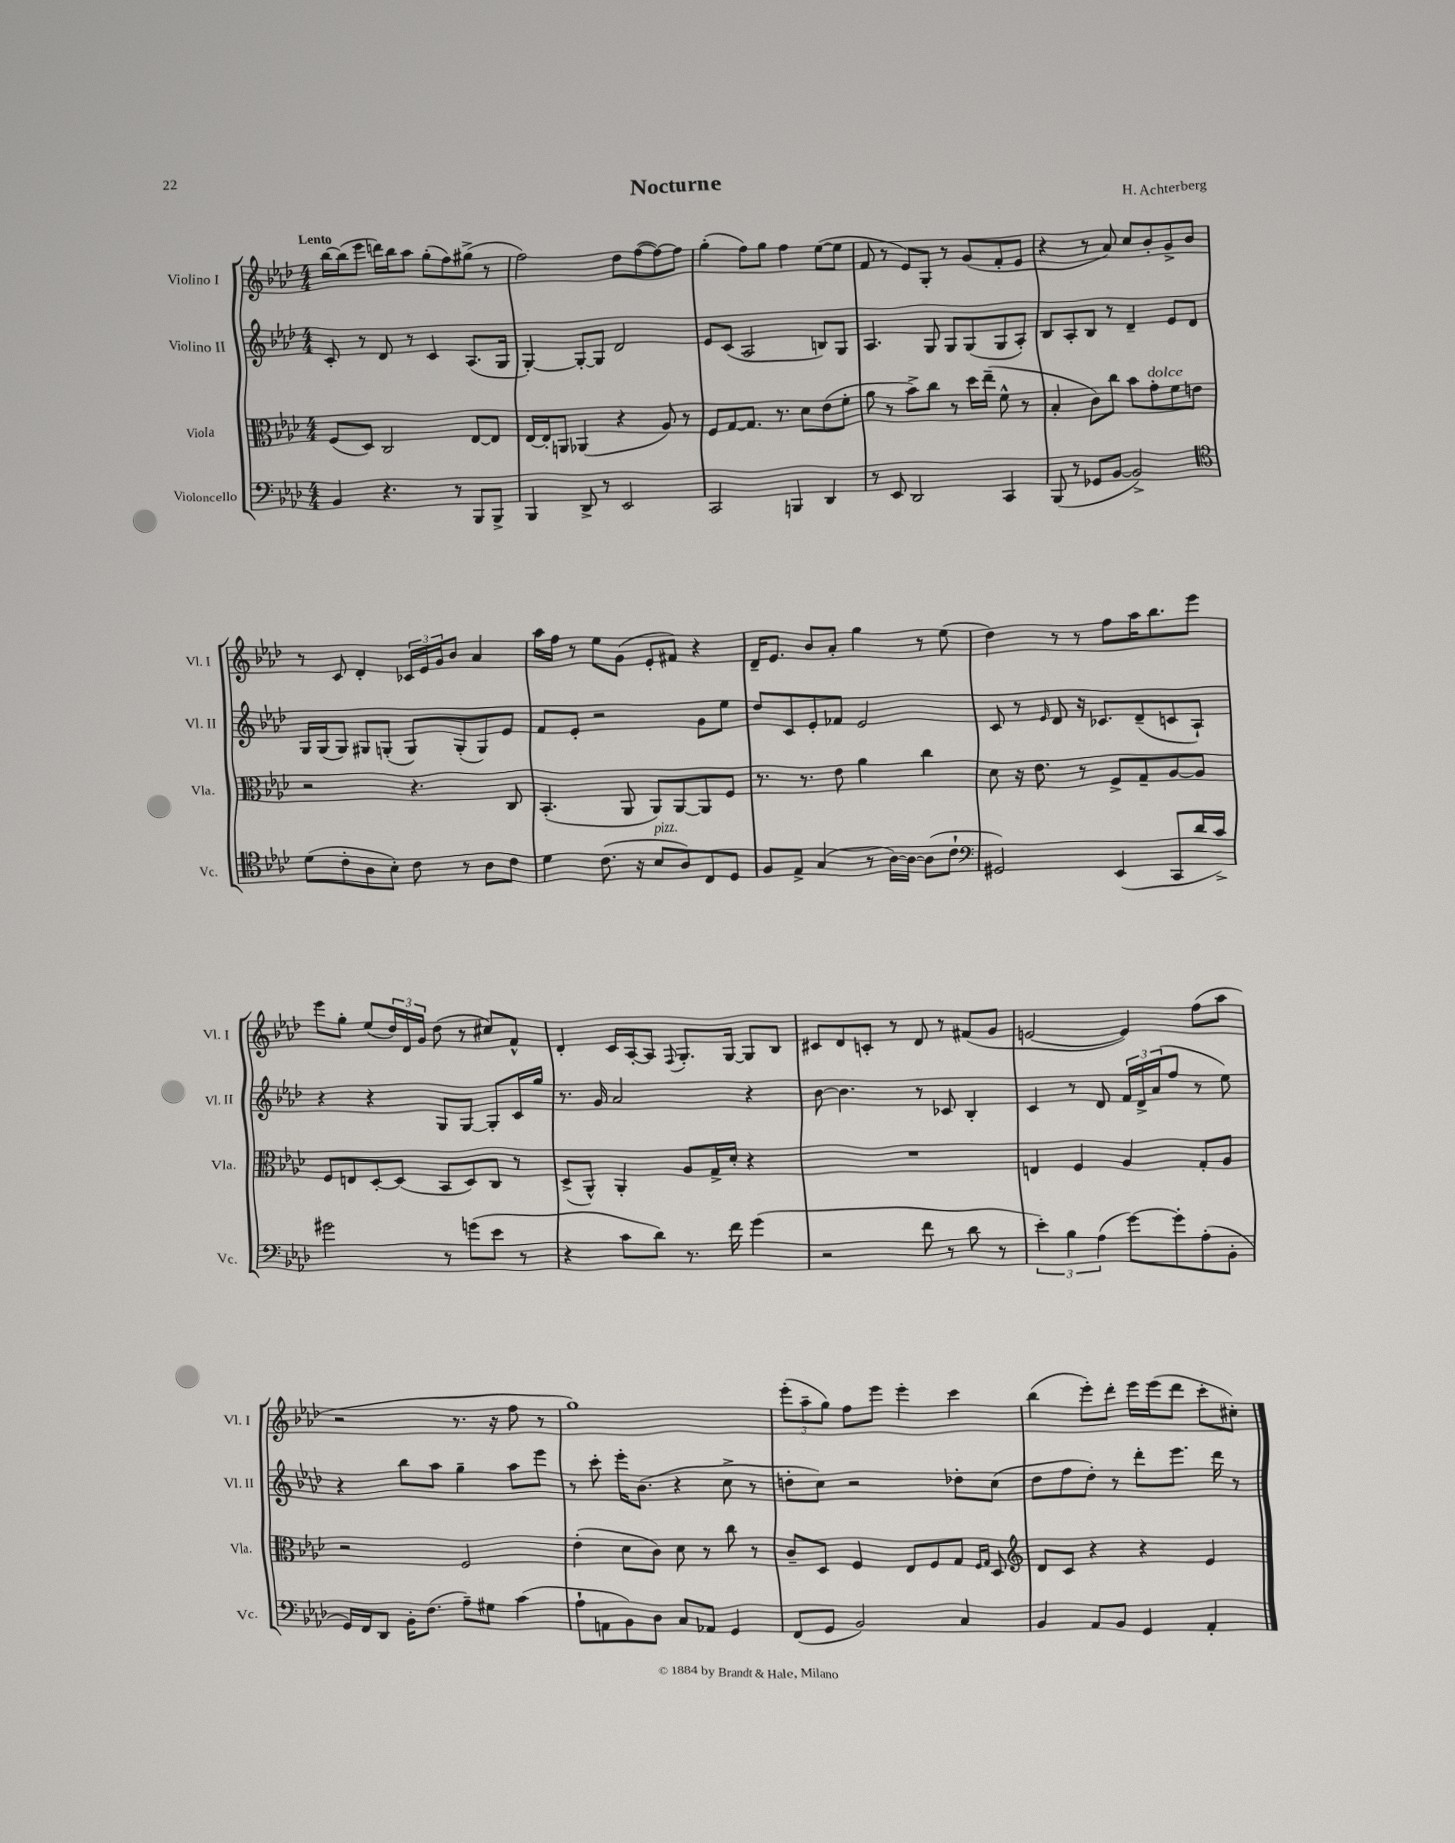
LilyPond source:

\header { title = "Nocturne" composer = "H. Achterberg" }
<<
\new StaffGroup <<
\new Staff = "s0" \with { instrumentName = "Violino I" shortInstrumentName = "Vl. I" } {
    \clef treble \key aes \major \numericTimeSignature \time 4/4 \tempo "Lento"
    bes''16~ bes''16( ees'''8 d'''16) bes''16 aes''8 g''8-.( f''8) gis''8->( r8 |
    f''2) des''8 f''8~( f''8~) f''8 |
    g''4-.( f''8) g''8 f''4 ees''8~( ees''8 |
    f'8 r8 ees'8) g8-. r8 g'8( f'8-. ees'8 |
    r4 r8 aes'8) c''8 bes'8-. g'8-> bes'8 |
    r8 c'8 des'4-. \tuplet 3/2 { ces'16 ees'16 g'16 } bes'8 aes'4 |
    aes''16 f''16 r8 ees''8 g'8( ees'8-. fis'8) r4 |
    des'16-- ees'8. bes'8 aes'8-. g''4 r8 ees''8( |
    des''4) r8 r8 f''8 aes''16 bes''8. ees'''8 |
    ees'''8 g''8-. ees''8( \tuplet 3/2 { des''16) des'16 g'16 } des''8( r8 cis''8) f'8-^ |
    des'4-. c'16 aes16~-. aes8 \appoggiatura { f8 } g8.-. g16~ g8 bes8 |
    cis'8 des'8 c'8-. r8 des'8 r8 fis'8( g'8 |
    e'2~ e'4) f''8( aes''8 |
    r2 r8. r16 f''8 r8 |
    g''1) |
    \tuplet 3/2 { ees'''8-.( aes''8-- g''8) } f''8 ees'''8 ees'''4-. c'''4 |
    bes''4( ees'''8-.) des'''8-. ees'''16 ees'''16( des'''8 c'''8-. cis''8-.) \bar "|." |
}
\new Staff = "s1" \with { instrumentName = "Violino II" shortInstrumentName = "Vl. II" } {
    \clef treble \key aes \major \numericTimeSignature \time 4/4
    c'8-. r8 des'8 r8 c'4 aes8.( g16 |
    g4~-.) g8~-. g8 des'2 |
    ees'8 c'8( aes2 b8) g8 |
    aes4. g8 g8 g8( g8 aes8-.) |
    bes8 aes8-. bes8 r8 des'4-- ees'8 des'8 |
    g16 g16( g8) gis8 g8-.( g8) g8-.( g8) ees'8 |
    f'8 ees'8-. r2 g'8 ees''8 |
    des''8 c'8 ees'8-. fes'8 ees'2 |
    c'8 r8 \grace { ees'16 } des'8 r16 ces'8. des'8--( c'8 aes8-!) |
    r4 r4 g8 g8~ g8-. c'16 g''16 |
    r8. g'16 aes'2 r4 |
    bes'8~ bes'4. r8 ces'8 bes4-. |
    c'4 r8 des'8 \tuplet 3/2 { f'16 des'16-> aes'16( } f''8 r8 ees''8) |
    r4 bes''8 aes''8 g''4-- aes''8 ees'''8 |
    r8 c'''8-. ees'''16-. bes'8.( r4 c''8-> r8 |
    d''8-. c''8) r2 des''8-. c''8( |
    des''8 f''8 des''8-.) r8 des'''8-. ees'''8. des'''16 r8 \bar "|." |
}
\new Staff = "s2" \with { instrumentName = "Viola" shortInstrumentName = "Vla." } {
    \clef alto \key aes \major \numericTimeSignature \time 4/4
    f8( des8) c2 ees8~ ees8 |
    ees16~ ees16-. a,8 aes,4( r4 aes8) r8 |
    f8 g8~ g8. r8. des'8 ees'8( f'8-. |
    aes'8 r8 bes'8->) c''8 r8 des''16 ees''16--( f'8-^ r8 |
    bes4-. c'8) c''8 bes'8 g'8-.^\markup { \italic "dolce" } f'8 e'8 |
    r2 r4. c8 |
    bes,4.-.( aes,8 aes,8) aes,8~ aes,8 f8 |
    r8. r8. ees'8 aes'4 c''4 |
    des'8 r16 ees'8. r8 f8-> g8-- aes8~ aes8 |
    f8 e8 des8~-. des8( bes,8 des8) c8 r8 |
    des8->( aes,8-^) aes,4-. aes8 g16-> des'16-. r4 |
    R1 |
    e4 f4 aes4 g8-. aes8 |
    r2 f2 |
    ees'4-.( des'8 c'8) des'8 r8 c''8 r8 |
    c'8-- des8 f4 ees8 f8 g8 \grace { f16 g16 } des8 |
    \clef treble des'8 c'8 r4 r4 ees'4 \bar "|." |
}
\new Staff = "s3" \with { instrumentName = "Violoncello" shortInstrumentName = "Vc." } {
    \clef bass \key aes \major \numericTimeSignature \time 4/4
    bes,4 r4. r8 bes,,8 bes,,8-> |
    bes,,4 des,8-> r8 ees,2 |
    c,2 b,,4 des,4 |
    r8 ees,8 des,2 c,4 |
    bes,,8( r8 ges,8 bes,8~ bes,2->) |
    \clef tenor des'8( c'8-. aes8 bes8-.) c'8 r8 aes8 c'8 |
    des'4 c'8.( r16 bes8^\markup { \italic "pizz." } aes8) c8 des8 |
    f8 ees8-> g4( r8 aes16~) aes16~ aes8( c'8-! |
    \clef bass gis,2) ees,4( c,8 des'16 c'16->) |
    gis'2 r8 g'8( ees'8 r8 |
    r4 c'8 des'8) r8. f'16 g'4( |
    r2 f'8 r8 des'8 r8 |
    \tuplet 3/2 { ees'4-.) bes4 aes4( } g'8~) g'8-. aes8-.( bes,8-. |
    g,16) f,16 des,8 bes,16-. f8.( aes8--) gis8 c'4( |
    aes8-! a,8 bes,8) des8 c8 aes,8 g,4 |
    f,8( g,8 bes,2) c4 |
    bes,4 aes,8 bes,8 g,4 aes,4-. \bar "|." |
}
>>
>>
\layout { \context { \Score \remove "Bar_number_engraver" } }
